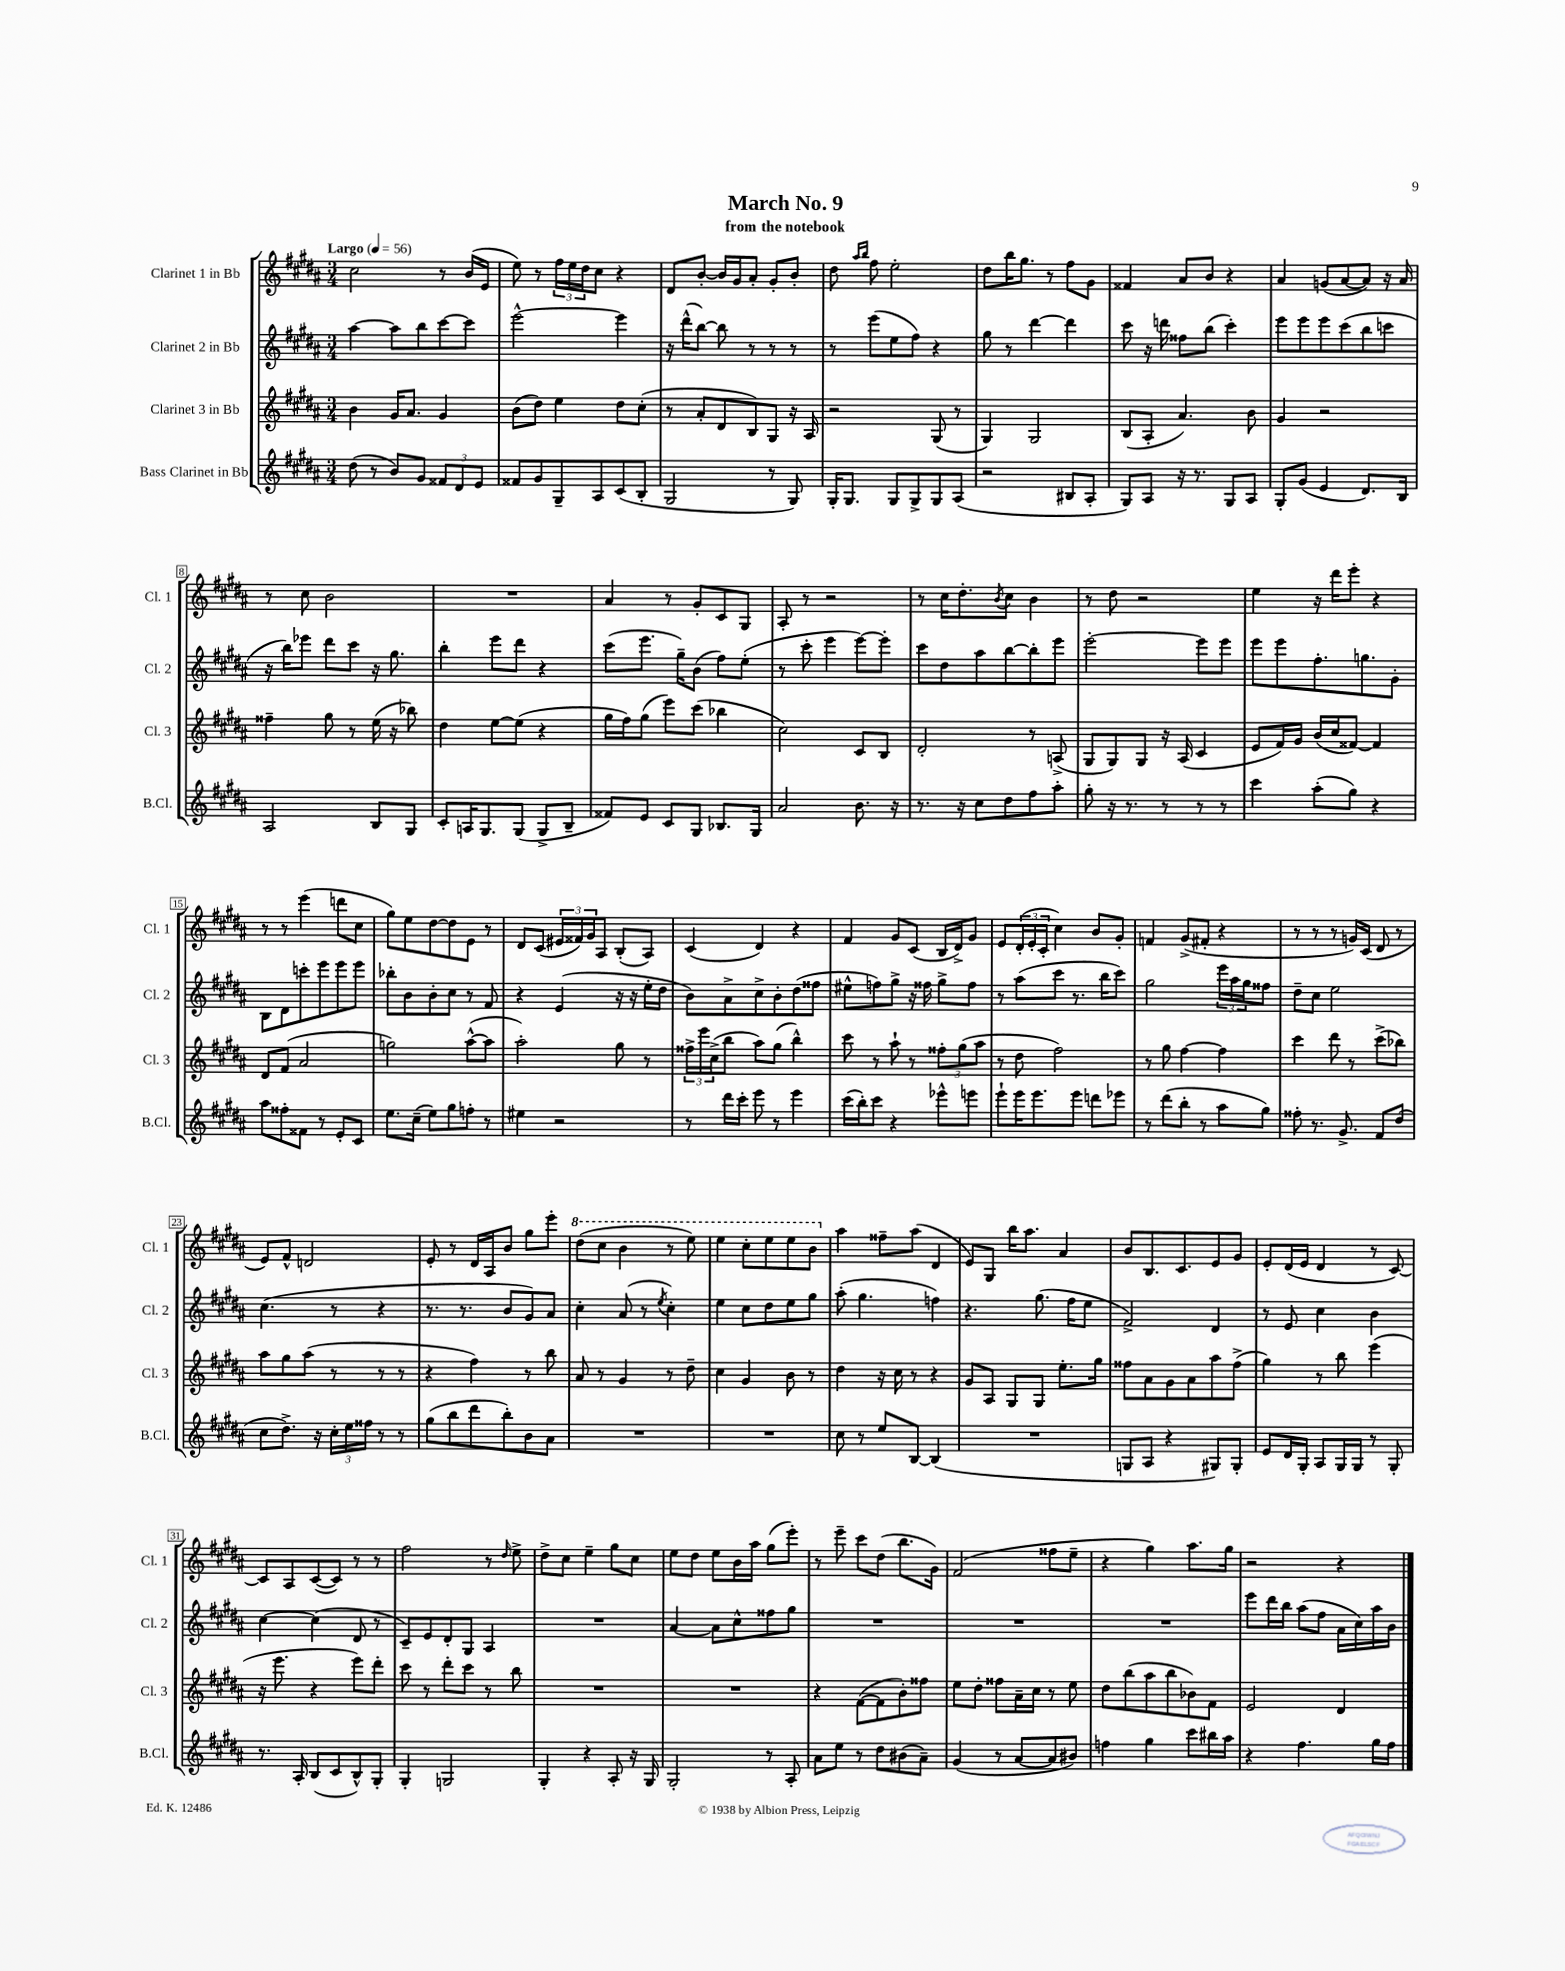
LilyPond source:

\header { title = "March No. 9" subtitle = "from the notebook" }
<<
\new StaffGroup <<
\new Staff = "s0" \with { instrumentName = "Clarinet 1 in Bb" shortInstrumentName = "Cl. 1" } {
    \clef treble \key b \major \numericTimeSignature \time 3/4 \tempo "Largo" 4 = 56
    cis''2 r8 b'16( e'16 |
    e''8) r8 \tuplet 3/2 { fis''16 e''16 dis''16 } cis''8 r4 |
    dis'8 b'8~-. b'16 gis'16 ais'8-. gis'8-. b'8-. |
    dis''8 \grace { ais''16 b''16 } fis''8 e''2-. |
    dis''8 b''16 gis''8. r8 fis''8 gis'8 |
    fisis'4 ais'8 b'8 r4 |
    ais'4 g'8( ais'8~ ais'8) r16 ais'16 |
    r8 cis''8 b'2 |
    R2. |
    ais'4 r8 gis'8-. cis'8 gis8 |
    ais8-. r8 r2 |
    r8 cis''16 dis''8.-. \acciaccatura { b'8 } cis''8 b'4 |
    r8 dis''8 r2 |
    e''4 r16 dis'''16 e'''8-. r4 |
    r8 r8 e'''4( d'''8 cis''8 |
    gis''8) e''8 dis''8~ dis''8 e'8 r8 |
    dis'8 cis'8( \tuplet 3/2 { eis'16 fisis'16) gis'16 } ais8 b8-.( ais8) |
    cis'4( dis'4) r4 |
    fis'4 gis'8 cis'8( b16 dis'16->) gis'8 |
    e'8 \tuplet 3/2 { dis'16-.( e'16-. cis'16-. } cis''4) b'8 gis'8-. |
    f'4 gis'8->( fis'8-. r4 |
    r8 r8 r8 g'16) cis'16( dis'8 r8 |
    e'8) fis'8-^ d'2 |
    e'8-. r8 dis'16 ais16 b'8 gis''8 e'''8-. |
    \ottava #1 dis'''8( cis'''8 b''4 r8 e'''8) |
    e'''4 cis'''8-. e'''8 e'''8 b''8 \ottava #0 |
    ais''4 fisis''8-- ais''8( dis'4 |
    e'8) gis8 b''16 ais''8. ais'4 |
    b'8 b8. cis'8. e'8 gis'8 |
    e'8-. dis'16( e'16 dis'4 r8 cis'8~) |
    cis'8 ais8 cis'8~( cis'8) r8 r8 |
    fis''2 r8 \grace { dis''16 } e''8-> |
    dis''8-> cis''8 e''4-- gis''8 cis''8 |
    e''8 dis''8 e''8 b'16 ais''16 gis''8( e'''8-.) |
    r8 e'''8-- cis'''8 dis''8( b''8. gis'16) |
    fis'2( fisis''8 e''8-- |
    r4 gis''4) ais''8. gis''16 |
    r2 r4 \bar "|." |
}
\new Staff = "s1" \with { instrumentName = "Clarinet 2 in Bb" shortInstrumentName = "Cl. 2" } {
    \clef treble \key b \major \numericTimeSignature \time 3/4
    ais''4~ ais''8 b''8 cis'''8~ cis'''8 |
    e'''2~-^ e'''4 |
    r16 dis'''16-^( b''8~) b''8 r8 r8 r8 |
    r8 e'''8( e''8 fis''8) r4 |
    gis''8 r8 dis'''4~ dis'''4 |
    cis'''8 r16 d'''16 fisis''8 b''8( cis'''4-.) |
    e'''8 e'''8 e'''8 cis'''8( b''8 c'''8 |
    r16 b''16) ees'''8 dis'''8 cis'''8 r16 gis''8. |
    b''4-. e'''8 dis'''8 r4 |
    cis'''8( e'''8. gis''16--) b'8( fis''8) e''8-.( |
    r8 cis'''8-. e'''4 e'''8~) e'''8-. |
    cis'''8 dis''8 ais''8 b''8~ b''8-. e'''8 |
    e'''2~-. e'''8 e'''8 |
    e'''8 e'''8 fis''8.-. g''8. gis'8-. |
    b8 dis'8 c'''8-. e'''8 e'''8 e'''8 |
    bes''8-. b'8 b'8-. cis''8 r8 fis'8 |
    r4 e'4( r16 r16 e''16-. dis''16 |
    b'8) ais'8-> cis''8-> b'8-. dis''8( fisis''8 |
    eis''8-^ f''8) gis''8-> r16 fisis''16 gis''8-> fisis''8 |
    r8 ais''8( cis'''8 r8. b''16 cis'''8) |
    gis''2 \tuplet 3/2 { e'''16 ais''16 gis''16 } fisis''8 |
    dis''8-- cis''8 e''2 |
    cis''4.( r8 r4 |
    r8. r8. b'8 gis'8) ais'8 |
    cis''4-. ais'8( r8 \acciaccatura { e''8 } cis''4-.) |
    e''4 cis''8 dis''8 e''8 gis''8 |
    ais''8-.( gis''4. f''4) |
    r4. gis''8.( fis''16 e''8 |
    fis'2->) dis'4 |
    r8 e'8 cis''4 b'4 |
    cis''4~ cis''4( dis'8 r8 |
    cis'8--) e'8 dis'8-. gis8 ais4 |
    R2. |
    ais'4~ ais'8 cis''8-^ fisis''8 gis''8 |
    R2. |
    R2. |
    R2. |
    e'''8 dis'''16 b''16 ais''8( fis''8 ais'16 cis''16) ais''16 b'16 \bar "|." |
}
\new Staff = "s2" \with { instrumentName = "Clarinet 3 in Bb" shortInstrumentName = "Cl. 3" } {
    \clef treble \key b \major \numericTimeSignature \time 3/4
    b'4 gis'16 ais'8. gis'4 |
    b'8( dis''8) e''4 dis''8 cis''8-.( |
    r8 ais'8-. dis'8 b8) gis8 r16 ais16 |
    r2 gis8( r8 |
    gis4) gis2 |
    b8( ais8-. ais'4.) b'8 |
    gis'4 r2 |
    fisis''4-- gis''8 r8 e''16( r16 bes''8) |
    dis''4 e''8~ e''8( r4 |
    gis''16 fis''16) gis''8( e'''8) cis'''8( bes''4 |
    cis''2) cis'8 b8 |
    dis'2-. r8 a8->( |
    gis8 gis8) gis8 r16 ais16( cis'4 |
    e'8 fis'16) gis'16 b'16( cis''16 fisis'8~) fisis'4 |
    dis'8 fis'8( ais'2 |
    g''2) ais''8~-^( ais''8 |
    ais''2-.) gis''8 r8 |
    \tuplet 3/2 { fisis''16-> e'''16 cis''16->( } b''8 ais''8) gis''8( b''4-^) |
    cis'''8 r8 ais''8-! r8 \tuplet 3/2 { fisis''8-. gis''8( ais''8 } |
    r8 dis''8 fis''2) |
    r8 gis''8 fis''4~ fis''4 |
    cis'''4 dis'''8 r8 cis'''8->( bes''8) |
    ais''8 gis''8 ais''8( r8 r8 r8 |
    r4 fis''4) r8 b''8 |
    ais'8 r8 gis'4 r8 dis''8-- |
    cis''4 gis'4 b'8 r8 |
    dis''4 r16 cis''16 r8 r4 |
    gis'8 ais8 gis8 gis8 e''8.-. gis''16 |
    fisis''8 ais'8 gis'8 ais'8 ais''8 fisis''8->( |
    gis''4) r8 b''8 e'''4( |
    r16 e'''8. r4 e'''8) dis'''8-. |
    cis'''8 r8 dis'''8-. cis'''8 r8 b''8 |
    R2. |
    R2. |
    r4 fis'8~( fis'8 b'8-.) fisis''8 |
    e''8 dis''8-. fisis''8 ais'16-- cis''16 r8 e''8 |
    dis''8 b''8( ais''8 b''8 bes'8) fis'8 |
    e'2 dis'4 \bar "|." |
}
\new Staff = "s3" \with { instrumentName = "Bass Clarinet in Bb" shortInstrumentName = "B.Cl." } {
    \clef treble \key b \major \numericTimeSignature \time 3/4
    dis''8( r8 b'8) gis'8 \tuplet 3/2 { fisis'8 dis'8 e'8 } |
    fisis'8 gis'8 gis8-- ais8 cis'8( b8-. |
    gis2 r8 gis8) |
    gis16-. gis8. gis8 gis8-> gis8 ais8( |
    r2 bis8 ais8-. |
    gis8) ais8 r16 r8. gis8 ais8 |
    gis8-. gis'8( e'4 dis'8.) b16 |
    ais2 b8 gis8 |
    cis'8-. a16 gis8. gis8( gis8-> b8-- |
    fisis'8) e'8 cis'8 gis8 bes8. gis16 |
    ais'2 b'8. r16 |
    r8. r16 cis''8 dis''8 fis''8 ais''8-. |
    gis''8-. r16 r8. r8 r8 r8 |
    cis'''4 ais''8-.( gis''8) r4 |
    ais''8 fisis''8-. fisis'8 r8 e'8-. cis'8 |
    e''8. cis''16--( e''8) gis''8 f''8-. r8 |
    eis''4 r2 |
    r8 dis'''16 cis'''16-. e'''8 r8 e'''4 |
    cis'''16( b''16-.) cis'''8 r4 ees'''8-^ e'''8 |
    e'''8-! e'''16 e'''8. e'''8 d'''8 ees'''8 |
    r8 dis'''8( b''8-. r8 ais''8 gis''8) |
    fisis''8-. r8. gis'8.-> fis'8 dis''8( |
    cis''8 dis''8.->) r16 \tuplet 3/2 { cis''16-. e''16 fisis''16 } r8 r8 |
    gis''8( b''8 dis'''8 b''8-.) b'8 ais'8 |
    R2. |
    R2. |
    cis''8 r8 e''8 b8~ b4( |
    R2. |
    g8 ais8 r4 gis8) gis8-. |
    e'8 dis'16 gis16-. ais8 gis16 gis16 r8 gis8-. |
    r8. ais16-. b8( cis'8 b8-^) gis8-. |
    gis4-. g2 |
    gis4-. r4 ais8-. r16 gis16 |
    gis2-. r8 ais8-. |
    ais'8 e''8 r8 dis''8 bis'8( ais'8--) |
    gis'4( r8 ais'8~ ais'8 bis'8) |
    f''4 gis''4 cis'''8 bis''16 ais''16 |
    r4 fis''4. gis''16 fis''16 \bar "|." |
}
>>
>>
\layout { \context { \Score \override BarNumber.stencil = #(make-stencil-boxer 0.1 0.3 ly:text-interface::print) } }
